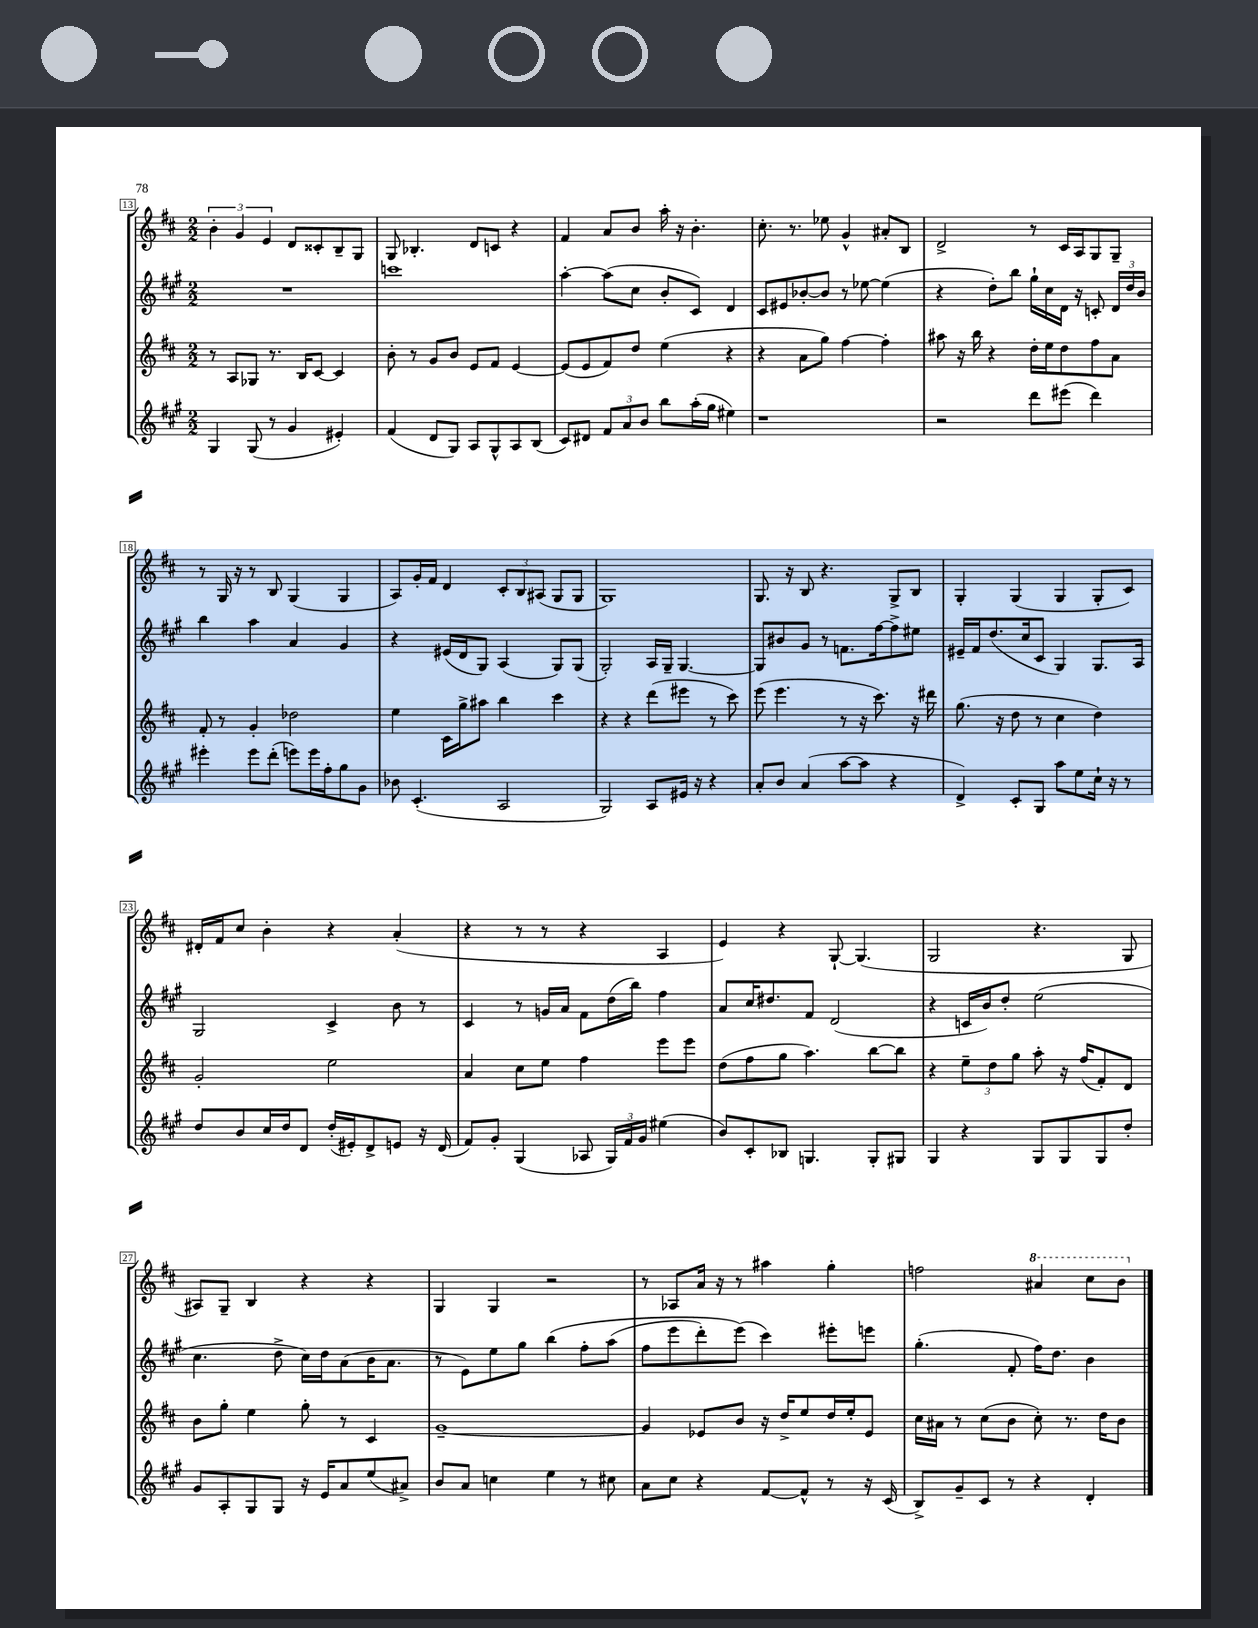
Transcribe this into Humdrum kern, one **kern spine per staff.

**kern	**kern	**kern	**kern
*staff4	*staff3	*staff2	*staff1
*clefG2	*clefG2	*clefG2	*clefG2
*k[f#c#g#]	*k[f#c#]	*k[f#c#g#]	*k[f#c#]
*M2/2	*M2/2	*M2/2	*M2/2
4G#/	8r	1r	6b'\
.	8A/L	.	.
.	.	.	6g/
(8G#/	8G-/J	.	.
.	.	.	6e/
8r	8.r	.	.
4g#/	.	.	8d/L
.	16B/LK	.	.
.	[8c#/J	.	8c##'/
4e#'/)	4c#/]	.	8B~/
.	.	.	8G/J
=	=	=	=
(4f#/	8b'\	1ccc	8G/
.	8r	.	4.B-'/
8d/L	8g/L	.	.
8G#/J)	8b/J	.	.
8A/L	8e/L	.	8d/L
8G#^^/	8f#/J	.	8c/J
8A/	[4e/	.	4r
(8B/J	.	.	.
=	=	=	=
8c#/L)	(8e/]L	[4aa'\	4f#/
8d#/J	8e/	.	.
12f#/L	8f#/)	(8aa\]L	8a/L
12a/	.	.	.
.	8dd/J	8cc#\J	8b/J
12b/J	.	.	.
8bb\L	(4ee\	8b'/L	16aa'\
.	.	.	16r
(16aa'\L	.	8c#/J)	4.b'\
16gg#\JJ	.	.	.
4ee#\)	4r	4d/	.
=	=	=	=
1r	4r	8c#/L	8.cc#'\
.	.	8e#/	.
.	.	.	8.r
.	8a\L	[8b-'/	.
.	8gg\J)	8b-/]J	8ee-\
.	[4ff#\	8r	4g^^/
.	.	[8ee-\	.
.	4ff#'\]	(4ee-\]	8a#'/L
.	.	.	8B/J
=	=	=	=
2r	8aa#\	4r	2d^/
.	16r	.	.
.	16bb\	.	.
.	4r	8dd'\L)	.
.	.	8bb\J	.
8ddd\L	16dd'\LL	16gg#`\LL	8r
.	16ee\J	16cc#\	.
(8eee#\J	8dd\	16d\JJ	16c#/LL
.	.	16r	16A/J
4ddd\)	8ff#\	8c'/	8G/
.	8a\J	24d/LL	8G~/J
.	.	24dd/	.
.	.	24b/JJ	.
=	=	=	=
4eee#'\	8f#'/	4bb\	8r
.	8r	.	16G/
.	.	.	16r
8eee#\L	4g'/	4aa\	8r
(8ddd'\J	.	.	8B/
8eee\L)	2dd-\	4a/	(4G/
16eee\L	.	.	.
16ff#'\J	.	.	.
8gg#\	.	4g#/	4G/
8g#\J	.	.	.
=	=	=	=
8b-\	4ee\	4r	8A/L)
(4.c#'/	.	.	16g'/L
.	.	.	16f#/JJ
.	16c#\LL	(16e#/LL	4d/
.	16gg^\J	16d/J	.
.	8aa#\J	8G#/J)	.
2A/	4bb\	(4A/	12c#'/L
.	.	.	12B/
.	.	.	(12A#/J
.	4ccc#\	8G#/L)	8G/L
.	.	(8G#/J	8G/J
=	=	=	=
2G#/)	4r	2G#'/)	1G)
.	4r	.	.
8A/L	(8ddd\L	16A/LL	.
.	.	16G#~/JJ	.
16e#/Jk	8eee#\J	[4.G#/	.
16r	.	.	.
4r	8r	.	.
.	8ccc#\)	.	.
=	=	=	=
8a'/L	(8eee\	8G#/]L	8.G/
8b/J	4.eee\	8b#/	.
.	.	.	16r
(4a/	.	8g#/J	8B/
.	.	8r	4.r
[8aa\L	8r	8.f\L	.
8aa\]J	16r	.	.
.	8.ccc#\)	[16ff#\k	.
4r	.	8ff#^\]	8G^/L
.	16r	8ee#\J	8B/J
.	16ddd#\	.	.
=	=	=	=
4d^/)	(8.gg\	16e#~/LL	4G'/
.	.	16f#/J	.
.	.	(8.dd/	.
.	16r	.	.
8c#'/L	8dd\	.	(4G/
.	.	16cc#/k	.
8G#/J	8r	8c#/J	.
8aa\L	4cc#\	4G#/)	4G/
8ee\	.	.	.
16cc#`\Jk	4dd\)	8.G#/L	8G'/L
16r	.	.	.
8r	.	.	8c#/J)
.	.	16A/Jk	.
=	=	=	=
8dd/L	2g'/	2G#/	16d#'/LL
.	.	.	16f#/J
8b/	.	.	8cc#/J
16cc#/L	.	.	4b'\
16dd/J	.	.	.
8d/J	.	.	.
(16dd'/LL	2ee\	4c#^/	4r
16e#'/J)	.	.	.
8d^/	.	.	.
8e/J	.	8b\	(4a'/
16r	.	8r	.
(16d/	.	.	.
=	=	=	=
8f#/L)	4a/	4c#/	4r
8g#'/J	.	.	.
(4G#/	8cc#\L	8r	8r
.	8ee\J	16g/LL	8r
.	.	16a/JJ	.
8A-/	4ff#\	8f#\L	4r
24G#/LL)	.	(16dd\L	.
24f#/	.	.	.
.	.	16bb\JJ)	.
24g#/JJ	.	.	.
(4ee#\	8eee\L	4ff#\	4A/
.	8eee\J	.	.
=	=	=	=
8b/L)	(8dd\L	8a/L	4e/)
8c#'/	8ff#\	16cc#/K	.
.	.	8.dd#/	.
8B-/J	8gg\J	.	4r
4.G/	4.aa\)	8f#/J	.
.	.	(2d/	[8G`/
.	.	.	(4.G/]
8G'/L	[8bb\L	.	.
8G#/J	8bb\]J	.	.
=	=	=	=
4G#/	4r	4r	2G/
4r	12ee~\L	16c/LL	.
.	.	16b/J)	.
.	12dd\	.	.
.	.	8dd'/J	.
.	12gg\J	.	.
8G#/L	8aa'\	(2ee\	4.r
8G#/	16r	.	.
.	(16ff#/LK	.	.
8G#/	8f#'/)	.	.
8dd'/J	8d/J	.	8G/
=	=	=	=
8g#/L	8b\L	4.cc#\	8A#/L)
8A'/	8gg'\J	.	8G~/J
8G#/	4ee\	.	4B/
8G#/J	.	8dd^\	.
16r	8gg'\	16cc#\LL)	4r
16e/LK	.	16dd\J	.
8a/	8r	(8a\	.
(8ee/	4c#/	16b\K	4r
.	.	8.a\J	.
8a#^/J)	.	.	.
=	=	=	=
8b/L	[1g~	8r	4G/
8a/J	.	8e\L)	.
4cc\	.	8ee\	4G/
.	.	8gg#\J	.
4ee\	.	&(4bb\	2r
8r	.	8ff#'\L	.
8cc#\	.	(8aa\J	.
=	=	=	=
8a\L	4g/]	8ff#\L	8r
8cc#\J	.	8eee\	8A-/L
4r	8e-/L	8ddd'\)	16a/Jk
.	.	.	16r
.	8b/J	(8eee\J&)	8r
[8f#/L	16r	4ccc#\)	4aa#\
.	16dd^/LK	.	.
8f#^^/]J	8ee/	.	.
8r	16dd/L	8eee#'\L	4gg'\
.	16ee'/J	.	.
16r	8e-/J	8eee\J	.
(16c#/	.	.	.
=	=	=	=
8B^/L)	16cc#\LL	(4.gg#'\	2ff\
.	16a#\JJ	.	.
8g#~/	8r	.	.
8c#/J	(8cc#\L	.	.
8r	8b\J	8f#'/	.
4r	8cc#'\)	16ff#\LK)	4aa#/
.	.	8.dd\J	.
.	8.r	.	.
4d'/	.	4b\	8ccc#\L
.	16dd\LK	.	.
.	8b\J	.	8bb\J
==	==	==	==
*-	*-	*-	*-
